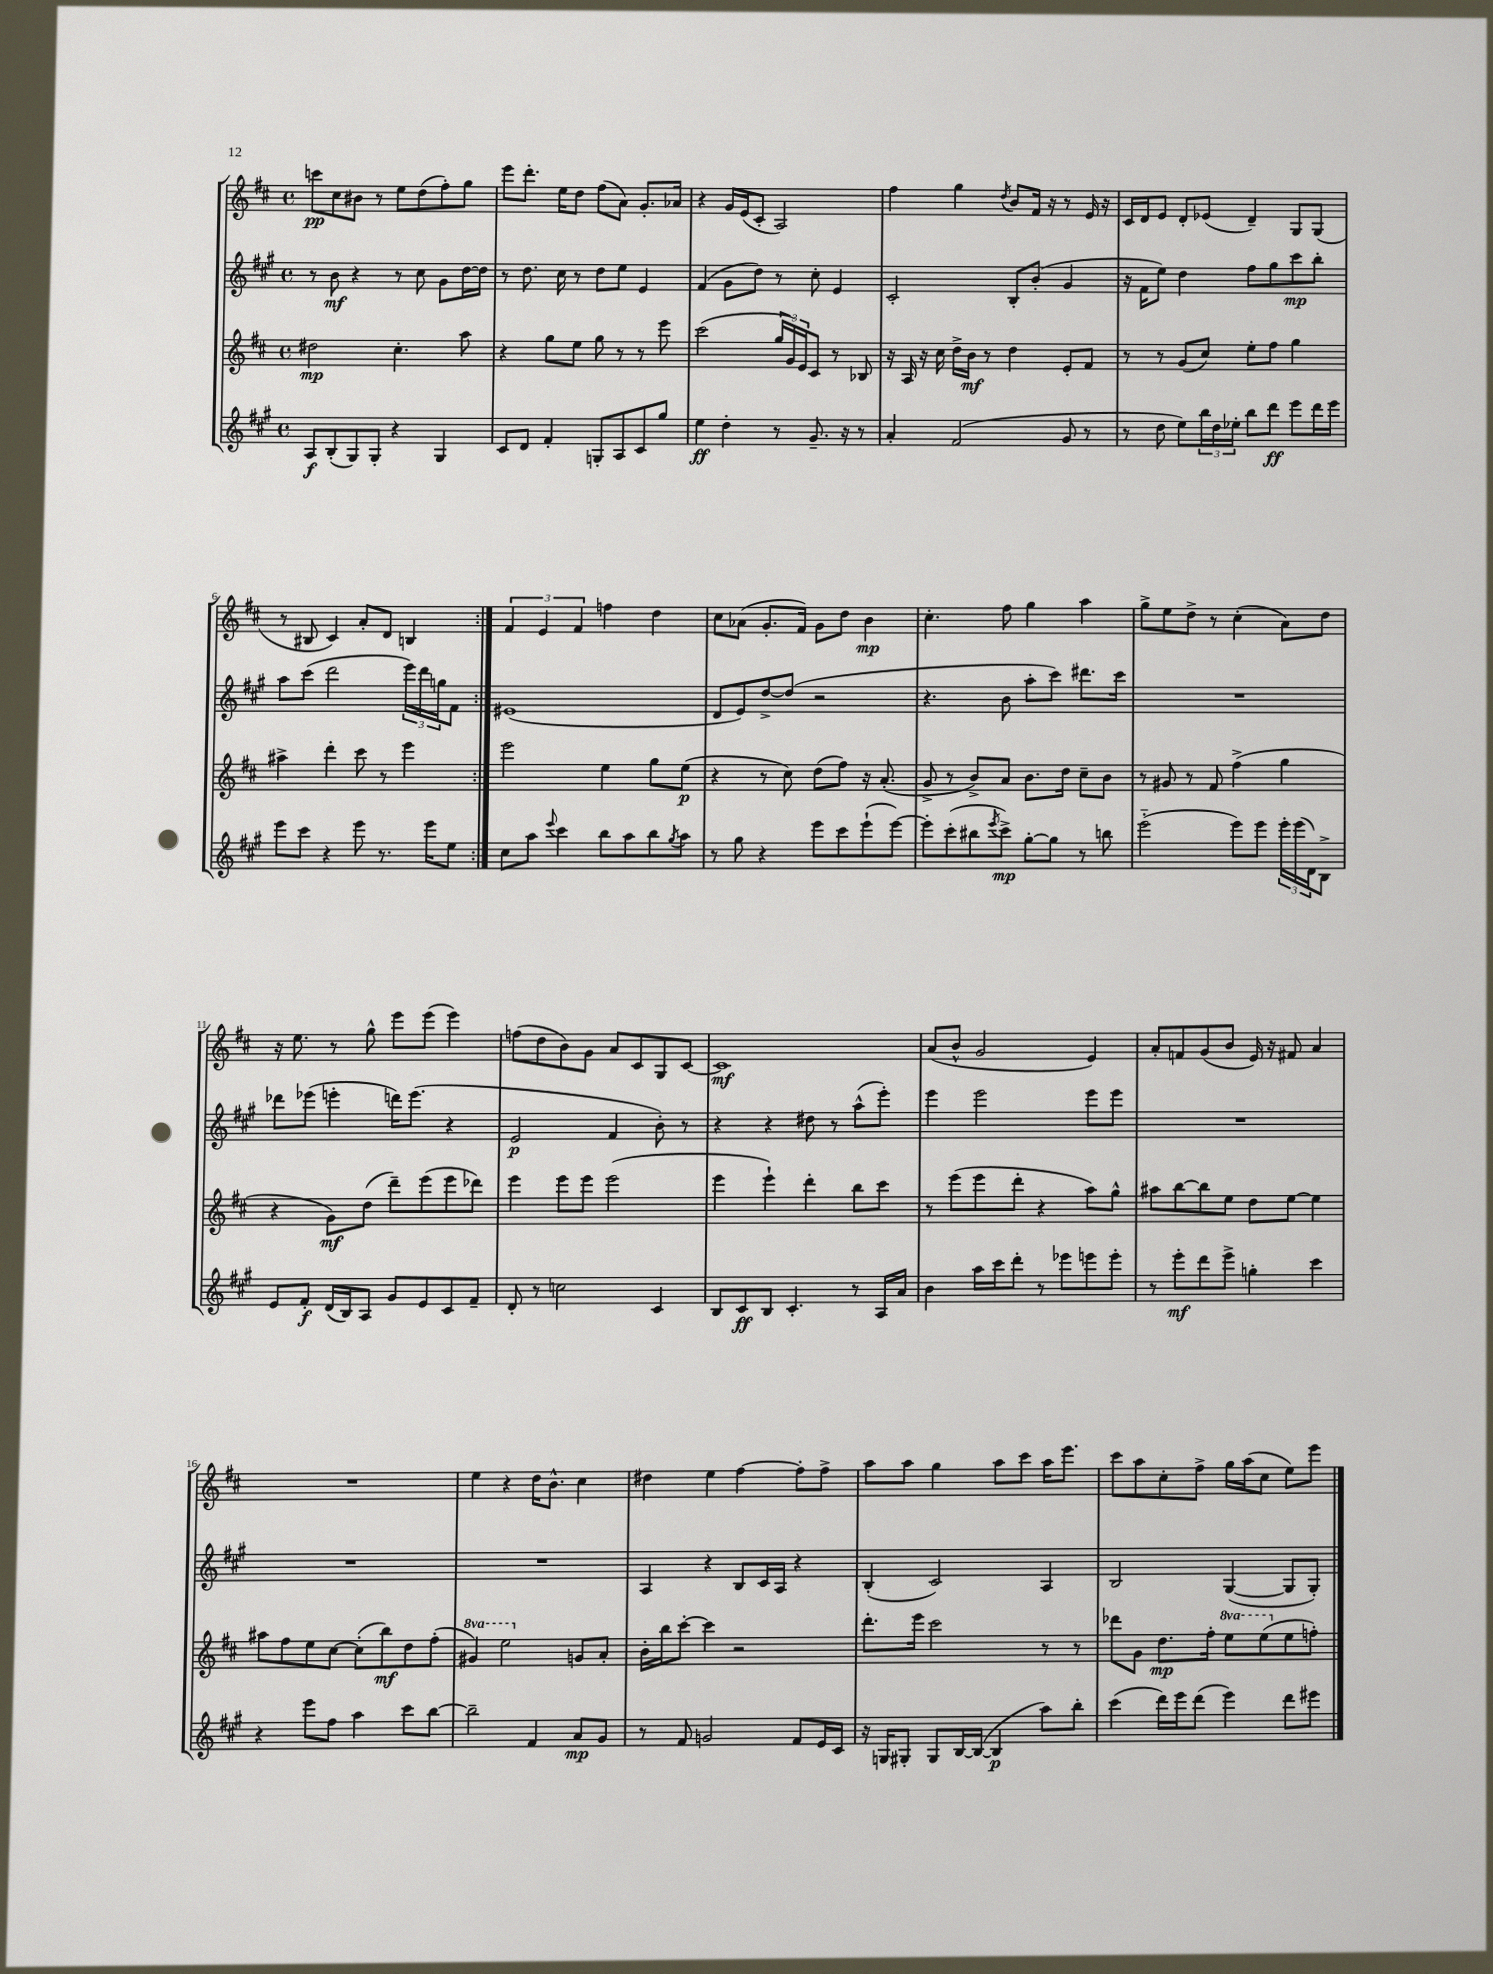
<<
\new StaffGroup <<
\new Staff = "s0" {
    \clef treble \key d \major \defaultTimeSignature \time 4/4
    \repeat volta 2 { c'''8\pp cis''8 bis'8 r8 e''8 d''8( fis''8-.) g''8 |
    e'''8 d'''8.-. e''16 d''8 fis''8( a'8) g'8.-. aes'16 |
    r4 g'16 e'16( cis'8-. a2) |
    fis''4 g''4 \acciaccatura { d''8 } b'8 fis'16 r16 r8 e'16 r16 |
    cis'16 d'16 e'8 d'8-. ees'8( d'4--) g8 g8( |
    r8 bis8 cis'4) a'8-. d'8 b4 | }
    \tuplet 3/2 { fis'4 e'4 fis'4 } f''4 d''4 |
    cis''8 aes'8( g'8.-. fis'16) g'8 d''8 b'4\mp |
    cis''4.-. fis''8 g''4 a''4 |
    g''8-> e''8 d''8-> r8 cis''4-.( a'8) d''8 |
    r16 e''8. r8 g''8-^ e'''8 e'''8( e'''4) |
    f''8( d''8 b'8) g'8 a'8 cis'8 g8 cis'8~ |
    cis'1\mf |
    a'8( b'8-^ g'2 e'4) |
    a'8-. f'8 g'8( b'8 e'16) r16 fis'8 a'4 |
    R1 |
    e''4 r4 d''16 b'8.-^ cis''4 |
    dis''4 e''4 fis''4~ fis''8-. fis''8-> |
    a''8 a''8 g''4 a''8 cis'''8 a''16 e'''8. |
    cis'''8 a''8 cis''8-. fis''8-> g''16 a''16( cis''8 e''8) e'''8 \bar "|." |
}
\new Staff = "s1" {
    \clef treble \key a \major \defaultTimeSignature \time 4/4
    \repeat volta 2 { r8 b'8\mf r4 r8 cis''8 gis'8 d''16~ d''16 |
    r8 d''8. cis''16 r8 d''8 e''8 e'4 |
    fis'4( gis'8 d''8) r8 cis''8-. e'4 |
    cis'2-. b8-. b'8-.( gis'4 |
    r16 fis'16 e''8) d''4 fis''8 gis''8 cis'''8\mp b''8-. |
    a''8 cis'''8( d'''2 \tuplet 3/2 { e'''16) d'''16 g''16 } fis'8 | }
    eis'1( |
    d'8 e'8) d''8~-> d''8( r2 |
    r4. b'8 a''8-. cis'''8) dis'''8. cis'''16 |
    R1 |
    des'''8 ees'''8( e'''4-. d'''16) e'''8.( r4 |
    e'2\p fis'4 b'8-.) r8 |
    r4 r4 dis''8 r8 a''8-^( e'''8-.) |
    e'''4 e'''2 e'''8 e'''8 |
    R1 |
    R1 |
    R1 |
    a4 r4 b8 cis'16 a16 r4 |
    b4-.( cis'2) a4 |
    b2 gis4~( gis8 gis8-.) \bar "|." |
}
\new Staff = "s2" {
    \clef treble \key d \major \defaultTimeSignature \time 4/4 \set Staff.ottavationMarkups = #ottavation-simple-ordinals
    \repeat volta 2 { dis''2\mp cis''4.-. a''8 |
    r4 g''8 e''8 g''8 r8 r8 e'''8 |
    cis'''2( \tuplet 3/2 { g''16 g'16) e'16 } cis'8 r8 bes8 |
    r16 a16 r16 cis''16 d''16-> b'16\mf r8 d''4 e'8-. fis'8 |
    r8 r8 g'8( cis''8) e''8-. fis''8 g''4 |
    ais''4-> d'''4-. cis'''8 r8 e'''4 | }
    e'''2 e''4 g''8 e''8\p( |
    r4 r8 cis''8) d''8( fis''8) r16 a'8.-.( |
    g'8-> r8 b'8->) a'8 b'8. d''16 cis''8-- b'8 |
    r8 gis'8 r8 fis'8 fis''4->( g''4 |
    r4 g'8\mf) d''8( d'''8--) e'''8( e'''8 des'''8) |
    e'''4 e'''8 e'''8 e'''2( |
    e'''4 e'''4-!) d'''4-. b''8 cis'''8 |
    r8 e'''8( e'''8 d'''8-. r4 a''8) g''8-^ |
    ais''8 b''8~ b''8 e''8 d''8 e''8~ e''4 |
    ais''8 fis''8 e''8 cis''8~ cis''8-.( b''8\mf) d''8 fis''8-.( |
    \ottava #1 gis''4) e'''2 \ottava #0 g'!8 a'8-. |
    b'16-. b''16 cis'''8~-. cis'''4 r2 |
    d'''8.-. e'''16 cis'''2 r8 r8 |
    des'''8 g'8 d''8.\mp fis''16-. \ottava #1 e'''8 e'''8( \ottava #0 e''8 f''8-.) \bar "|." |
}
\new Staff = "s3" {
    \clef treble \key a \major \defaultTimeSignature \time 4/4
    \repeat volta 2 { a8\f b8-.( gis8) gis8-. r4 gis4 |
    cis'8 d'8 fis'4-. g8-. a8 cis'8 gis''8 |
    e''4\ff d''4-. r8 gis'8.-- r16 r8 |
    a'4-. fis'2( gis'8 r8 |
    r8 d''8 e''8) \tuplet 3/2 { b''16 d''16 ees''16-. } b''8 d'''8\ff e'''8 d'''16 e'''16 |
    e'''8 cis'''8 r4 e'''8 r8. e'''16 e''8 | }
    cis''8 a''8 \appoggiatura { e'''8 } cis'''4 b''8 a''8 b''8 \acciaccatura { gis''8 } a''8 |
    r8 gis''8 r4 e'''8 cis'''8 e'''8-!( e'''8~) |
    e'''8-. cis'''8-.( bis''8 \acciaccatura { e'''8 } cis'''8->\mp) gis''8~-. gis''8 r8 b''8 |
    e'''2-_( e'''8) e'''8 \tuplet 3/2 { e'''16-. e'''16( d'16) } b8-> |
    e'8 fis'8-.\f d'16( b16) a8 gis'8 e'8 cis'8 fis'8-- |
    d'8-. r8 c''2 cis'4 |
    b8 cis'8\ff b8 cis'4.-. r8 a16 a'16 |
    b'4 a''16 cis'''16 d'''8-. r8 ees'''8 e'''8 e'''8-. |
    r8 e'''8-.\mf d'''8 e'''8-> g''4-. cis'''4 |
    r4 e'''8 fis''8 a''4 cis'''8 b''8~ |
    b''2-- fis'4 a'8\mp gis'8 |
    r8 fis'8 g'2 fis'8 e'16 cis'16 |
    r16 g16 gis8-. gis8 b16~ b16~( b4\p a''8) b''8-. |
    cis'''4( d'''16) e'''16 d'''8( e'''4) d'''8 eis'''8 \bar "|." |
}
>>
>>
